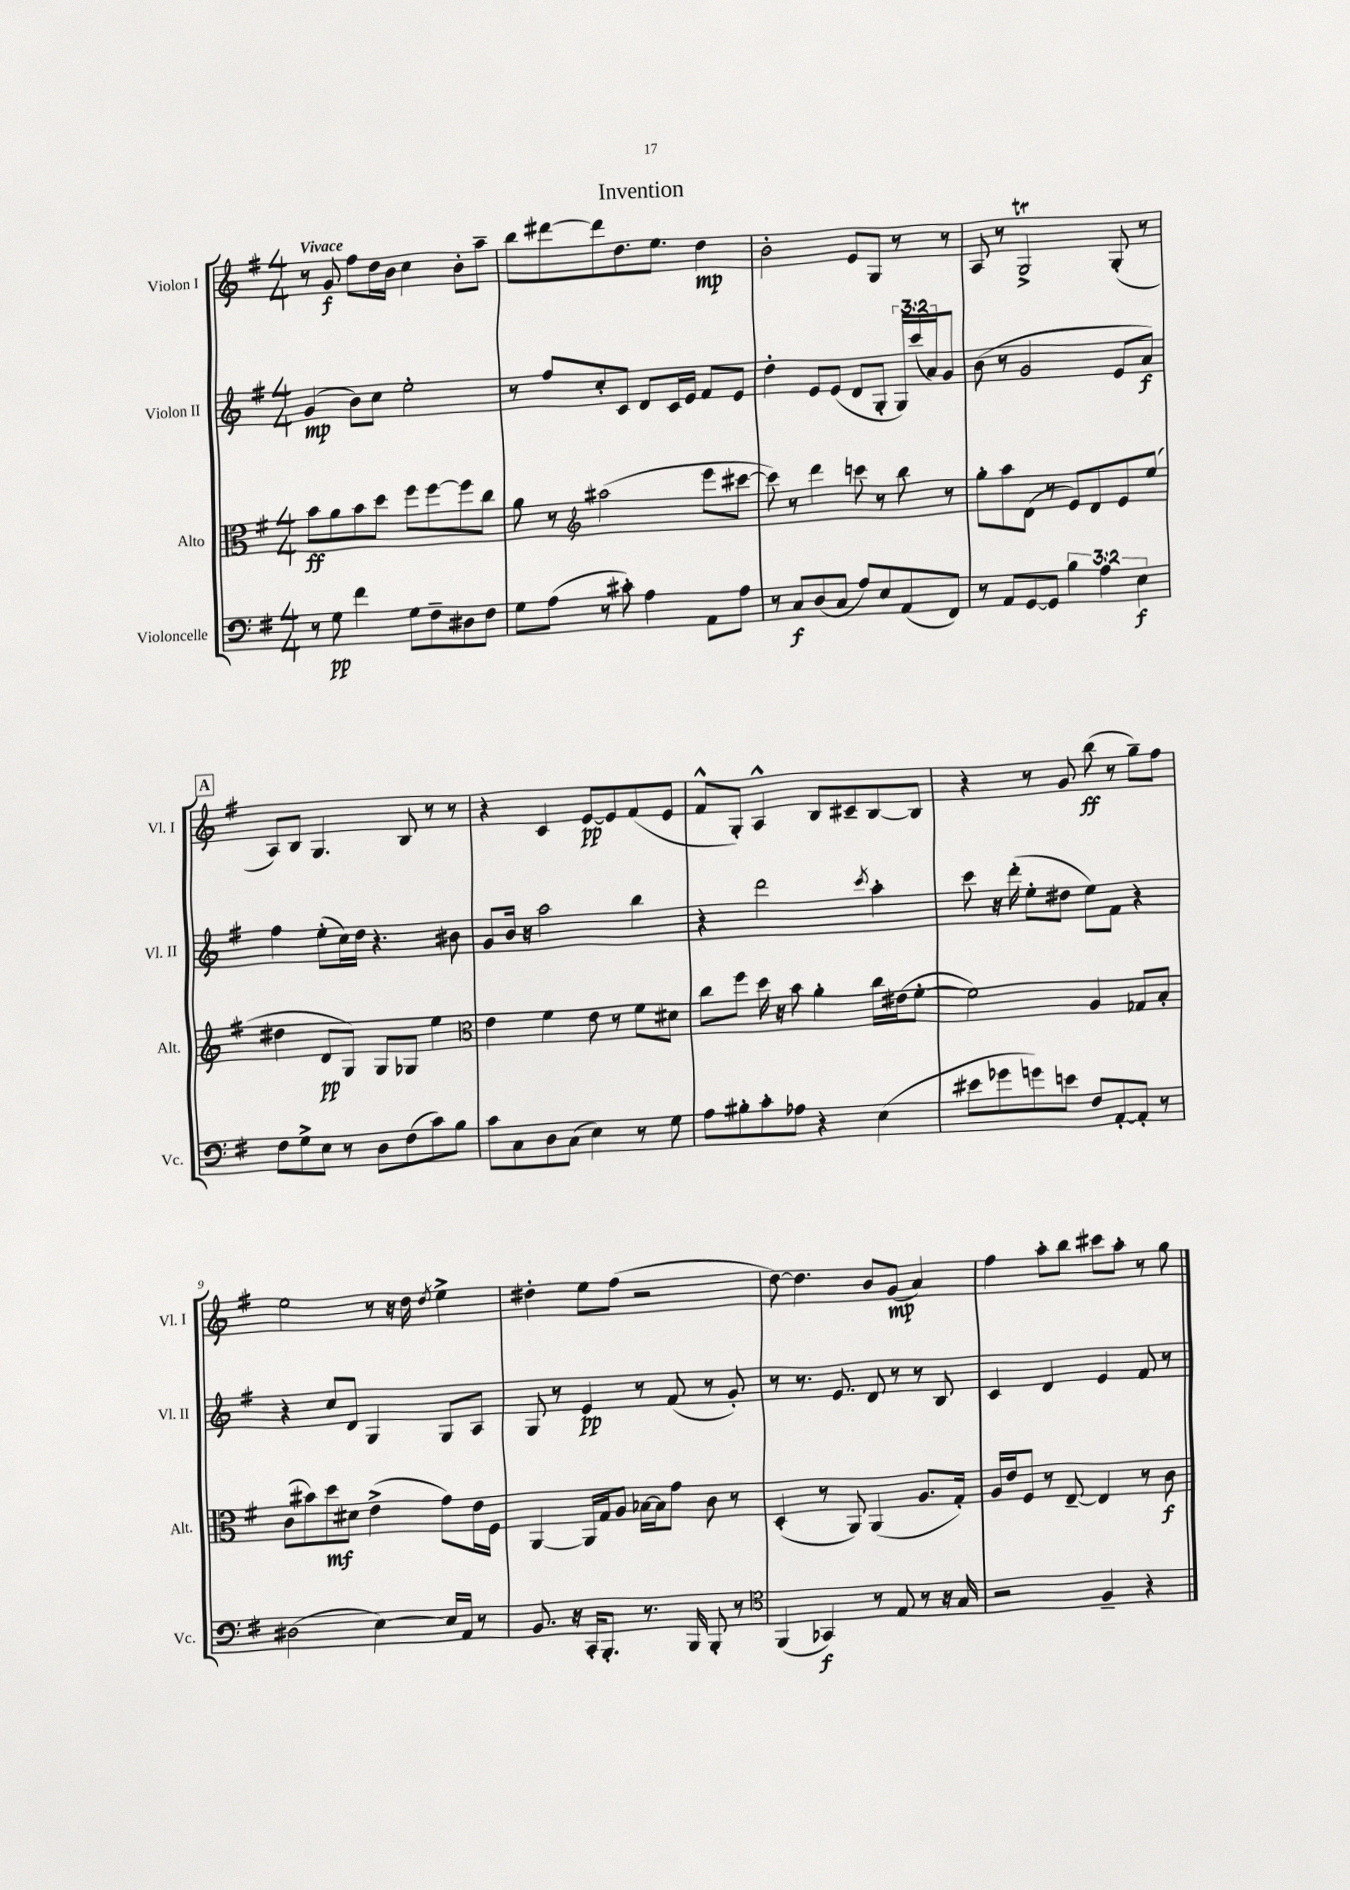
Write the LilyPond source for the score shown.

\header { title = "Invention" }
<<
\new StaffGroup <<
\new Staff = "s0" \with { instrumentName = "Violon I" shortInstrumentName = "Vl. I" } {
    \clef treble \key g \major \numericTimeSignature \time 4/4 \tempo "Vivace"
    r8 g'8\f fis''8 d''16 b'16 c''4 b'8-. a''8-- |
    b''8 dis'''8~ dis'''8 d''8. e''8. d''4\mp |
    b'2-. e'8 g8 r8 r8 |
    a8 r8 g2->\trill g8-.( r8 |
    \mark \markup { \box "A" } a8) b8 g4. b8 r8 r8 |
    r4 c'4 e'8~\pp e'8 fis'8( e'8 |
    fis'8-^ g8-.) a4-^ b8 cis'8-- b8~ b8 |
    r4 r8 g'8 b''8\ff( r8 g''8--) fis''8 |
    e''2 r8 r16 d''16 \acciaccatura { d''8 } e''4-> |
    dis''4-. e''8 fis''8( r2 |
    d''8~) d''4. b'8 g'8\mp( a'4) |
    fis''4 a''8-. b''8 cis'''8 a''8-. r8 g''8 \bar "|." |
}
\new Staff = "s1" \with { instrumentName = "Violon II" shortInstrumentName = "Vl. II" } {
    \clef treble \key g \major \numericTimeSignature \time 4/4 \override Staff.TupletNumber.text = #tuplet-number::calc-fraction-text
    g'4\mp( b'8) c''8 e''2-. |
    r8 fis''8 c''8-. c'8 d'8 c'16 e'16 fis'8 e'8 |
    d''4-. e'8 e'8( d'8 g8-. \tuplet 3/2 { g16) c'''16( a'16) } g'8 |
    b'8( r8 g'2 e'8 a'8\f) |
    \mark \markup { \box "A" } fis''4 e''8-.( c''16) d''16 r4. bis'8 |
    g'8 b'16 r16 a''2 b''4 |
    r4 d'''2 \acciaccatura { c'''8 } a''4-. |
    c'''8 r16 d'''16-.( e''8-. dis''8 e''8) fis'8 r4 |
    r4 c''8 d'8 g4 g8 a8 |
    g8 r8 e'4\pp r8 fis'8( r8 g'8-.) |
    r8 r8. e'8. d'8 r8 r8 b8 |
    c'4 d'4 e'4 fis'8 r8 \bar "|." |
}
\new Staff = "s2" \with { instrumentName = "Alto" shortInstrumentName = "Alt." } {
    \clef alto \key g \major \numericTimeSignature \time 4/4
    b'8\ff a'8 b'8 d''8 fis''8 fis''8~ fis''8 c''8 |
    a'8 r8 \clef treble ais''2( e'''8 cis'''8~ |
    cis'''8) r8 d'''4 c'''8 r8 b''8 r8 |
    g''8-. a''8 d'8( r8 e'8) d'8 e'8 e''8( |
    \mark \markup { \box "A" } dis''4 d'8\pp g8) g8 ges8 e''4 |
    \clef alto e'4 fis'4 e'8 r8 fis'8 dis'8 |
    c''8 fis''8 d''16 r16 b'8 a'4-. c''16 eis'16( fis'8~-. |
    fis'2) a4 ges8 b8-. |
    c'8( bis'8) d''8\mf dis'8 e'4->( g'8) e'16 fis16 |
    a,4~ a,16 g16 a8 bes16~ bes16 g'8 c'8 r8 |
    d4-.( r8 a,8) a,4( a8. g16-.) |
    a16 e'16 fis8 r8 e8~-- e4 r8 c'8\f \bar "|." |
}
\new Staff = "s3" \with { instrumentName = "Violoncelle" shortInstrumentName = "Vc." } {
    \clef bass \key g \major \numericTimeSignature \time 4/4 \override Staff.TupletNumber.text = #tuplet-number::calc-fraction-text
    r8 g8\pp fis'4 g8 fis8-- dis8 fis8 |
    g8 a8( r8 cis'8-.) a4 a,8 a8 |
    r8 c8\f d8( c8 a8) e8 a,8( fis,8) |
    r8 a,8 g,8~ g,8 \tuplet 3/2 { b4 a4 e4\f } |
    \mark \markup { \box "A" } fis8 g8-> e8 r8 d8 fis8( c'8) b8 |
    c'8 c8 d8 c8( e4) r8 g8 |
    a8 bis8-. c'8-. aes8 r4 e4( |
    eis'8 ges'8 g'8) e'8 fis8 a,8~-. a,8-. r8 |
    dis2( e4~) e16 a,16 r8 |
    b,8. r16 c,16-. b,,8.-. r8. b,,16 b,,8-. r8 |
    \clef tenor fis,4( ges,4\f) r8 e8 r8 r16 g16 |
    r2 fis4-- r4 \bar "|." |
}
>>
>>
